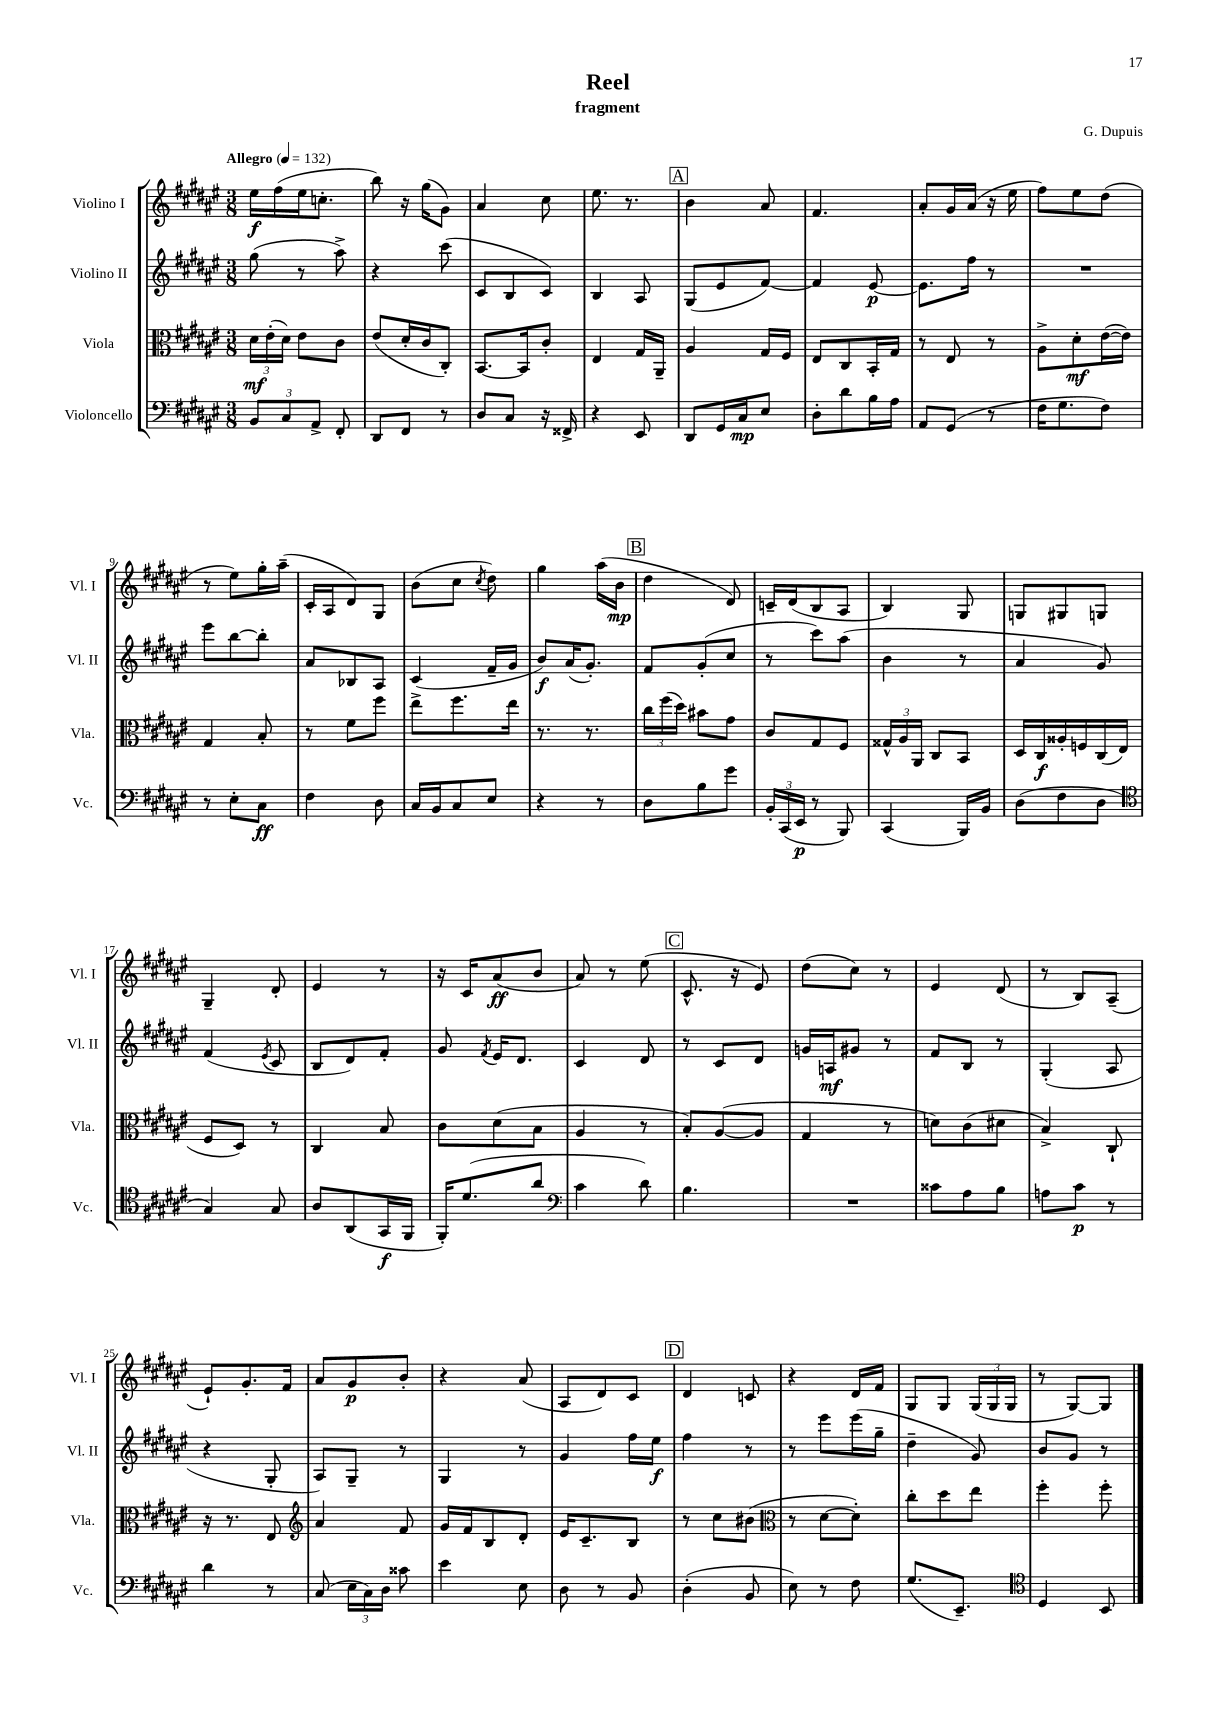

**kern	**kern	**kern	**kern
*staff4	*staff3	*staff2	*staff1
*clefF4	*clefC3	*clefG2	*clefG2
*k[f#c#g#d#a#e#]	*k[f#c#g#d#a#e#]	*k[f#c#g#d#a#e#]	*k[f#c#g#d#a#e#]
*M3/8	*M3/8	*M3/8	*M3/8
*MM132	*MM132	*MM132	*MM132
12BB/L	24d#\LL	(8gg#\	16ee#\LL
.	(24e#'\	.	.
.	.	.	(16ff#\
12C#/	24d#\JJ)	.	.
.	8e#\L	8r	16ee#\J
12AA#^/J	.	.	.
.	.	.	8.cc'\J
8FF#'/	8c#\J	8aa#^\)	.
=	=	=	=
8DD#/L	(8e#/L	4r	8bb\)
8FF#/J	16d#'/L	.	16r
.	16c#/J	.	(16gg#\LK
8r	8C#'/J)	(8ccc#\	8g#\J)
=	=	=	=
8D#/L	[8.BB/L	8c#/L	4a#/
8C#/J	.	8B/	.
.	16BB/]k	.	.
16r	8c#'/J	8c#/J)	8cc#\
16FF##^/	.	.	.
=	=	=	=
4r	4E#/	4B/	8.ee#\
.	.	.	8.r
8EE#/	16G#/LL	8A#/	.
.	16AA#~/JJ	.	.
=	=	=	=
8DD#/L	4A#/	(8G#/L	4b\
16GG#/L	.	8e#/	.
16C#/J	.	.	.
8E#/J	16G#/LL	[8f#/J)	8a#/
.	16F#/JJ	.	.
=	=	=	=
8D#'\L	8E#/L	4f#/]	4.f#/
8d#\	8C#/	.	.
16B\L	16BB'/L	[8e#/	.
16A#\JJ	16G#/JJ	.	.
=	=	=	=
8AA#/L	8r	8.e#\]L	8a#'/L
(8GG#/J	8E#/	.	16g#/L
.	.	16ff#\Jk	(16a#/JJ
8r	8r	8r	16r
.	.	.	16ee#\
=	=	=	=
16F#\LK	8A#^\L	4.r	8ff#\L)
8.G#\	.	.	.
.	8d#'\	.	8ee#\
8F#\J)	([16e#\L	.	(8dd#\J
.	16e#\]JJ)	.	.
=	=	=	=
8r	4G#/	8eee#\L	8r
8E#'\L	.	[8bb\	8ee#\L)
8C#\J	8B'/	8bb'\]J	16gg#'\L
.	.	.	(16aa#~\JJ
=	=	=	=
4F#\	8r	8a#/L	16c#'/LL
.	.	.	16A#/J
.	8f#\L	8B-/	8d#/)
8D#\	8ff#\J	8A#/J	8G#/J
=	=	=	=
16C#/LL	8ee#^\L	(4c#/	(8b\L
16BB/J	.	.	.
8C#/	8.ff#\	.	8cc#\J
.	.	.	8qcc#/
8E#/J	.	16f#~/LL	8dd#\)
.	16ee#\Jk	16g#/JJ	.
=	=	=	=
4r	8.r	8b/L)	4gg#\
.	.	(16a#/K	.
.	8.r	8.g#'/J)	.
8r	.	.	(16aa#\LL
.	.	.	16b\JJ
=	=	=	=
8D#\L	24cc#\LL	8f#/L	4dd#\
.	(24ff#\	.	.
.	24dd#\JJ)	.	.
8B\	8b#\L	(8g#'/	.
8g#\J	8g#\J	8cc#/J	8d#/)
=	=	=	=
24BB'/LL	8c#/L	8r	16c~/LL
(24CC#/	.	.	.
.	.	.	(16d#/J
24EE#/JJ	.	.	.
8r	8G#/	8ccc#\L)	8B/
8BBB/)	8F#/J	(8aa#\J	8A#/J
=	=	=	=
(4CC#/	24G##^^/LL	4b\	4B/)
.	24A#/	.	.
.	24AA#/JJ	.	.
.	8C#/L	.	.
16BBB/LL)	8BB/J	8r	8G#/
16BB/JJ	.	.	.
=	=	=	=
(8D#\L	16D#/LL	4a#/	8G/L
.	16C#/	.	.
8F#\	16A##'/	.	8G#/
.	16F/	.	.
8D#\J	(16C#/	8g#/)	8G/J
.	16E#/JJ	.	.
=	=	=	=
*clefC4	*	*	*
4G#/)	8F#/L	(4f#/	4G#~/
.	8D#/J)	.	.
.	.	8qe#/	.
8G#/	8r	8c#/	8d#'/
=	=	=	=
8A#/L	4C#/	8B/L	4e#/
(8AA#/	.	8d#/)	.
16GG#/L	8B/	8f#'/J	8r
16FF#/JJ	.	.	.
=	=	=	=
16FF#'/LK)	8c#\L	8g#/	16r
(8.d#/	.	.	16c#/LK
.	.	8qf#/	.
.	(8d#\	16e#/LK	(8a#/
.	.	8.d#/J	.
8a#/J	8B\J	.	8b/J
=	=	=	=
*clefF4	*	*	*
4c#\	4A#/	4c#/	8a#/)
.	.	.	8r
8d#\)	8r	8d#/	(8ee#\
=	=	=	=
4.B\	8B'/L)	8r	8.c#^^/
.	([8A#/	8c#/L	.
.	.	.	16r
.	8A#/]J	8d#/J	8e#/)
=	=	=	=
4.r	4G#/	16g/LL	(8dd#\L
.	.	16A/J	.
.	.	8g#/J	8cc#\J)
.	8r	8r	8r
=	=	=	=
8c##\L	8d\L)	8f#/L	4e#/
8A#\	(8c#\	8B/J	.
8B\J	8d#\J	8r	(8d#/
=	=	=	=
8A\L	4B^/)	(4G#'/	8r
8c#\J	.	.	8B/L)
8r	8C#`/	8A#/	(8A#~/J
=	=	=	=
4d#\	16r	4r	8e#`/L)
.	8.r	.	.
.	.	.	8.g#'/
8r	8E#/	8G#'/	.
.	.	.	16f#/Jk
=	=	=	=
*	*clefG2	*	*
(8C#/	4a#/	8A#/L)	8a#/L
24E#\LL	.	8G#~/J	8g#/
24C#\)	.	.	.
24D#\JJ	.	.	.
8c##\	8f#/	8r	8b'/J
=	=	=	=
4e#\	16g#/LL	4G#/	4r
.	16f#/J	.	.
.	8B/	.	.
8E#\	8d#'/J	8r	(8a#/
=	=	=	=
8D#\	16e#/LK	4g#/	8A#/L
.	8.c#~/	.	.
8r	.	.	8d#/)
8BB/	8B/J	16ff#\LL	8c#/J
.	.	16ee#\JJ	.
=	=	=	=
(4D#'\	8r	4ff#\	4d#/
.	8cc#\L	.	.
8BB/	(8b#\J	8r	8c/
=	=	=	=
*	*clefC3	*	*
8E#\)	8r	8r	4r
8r	[8d#\L	8eee#\L	.
8F#\	8d#'\]J)	(16eee#\L	16d#/LL
.	.	16gg#~\JJ	16f#/JJ
=	=	=	=
(8.G#/L	8cc#'\L	4dd#~\	8G#/L
.	8dd#\	.	8G#/J
8.EE#~/J)	.	.	.
.	8ee#\J	8g#/)	(24G#/LL
.	.	.	24G#/
.	.	.	24G#/JJ
=	=	=	=
*clefC4	*	*	*
4D#/	4ff#'\	8b/L	8r
.	.	8g#/J	[8G#/L)
8BB/	8ff#'\	8r	8G#/]J
==	==	==	==
*-	*-	*-	*-
